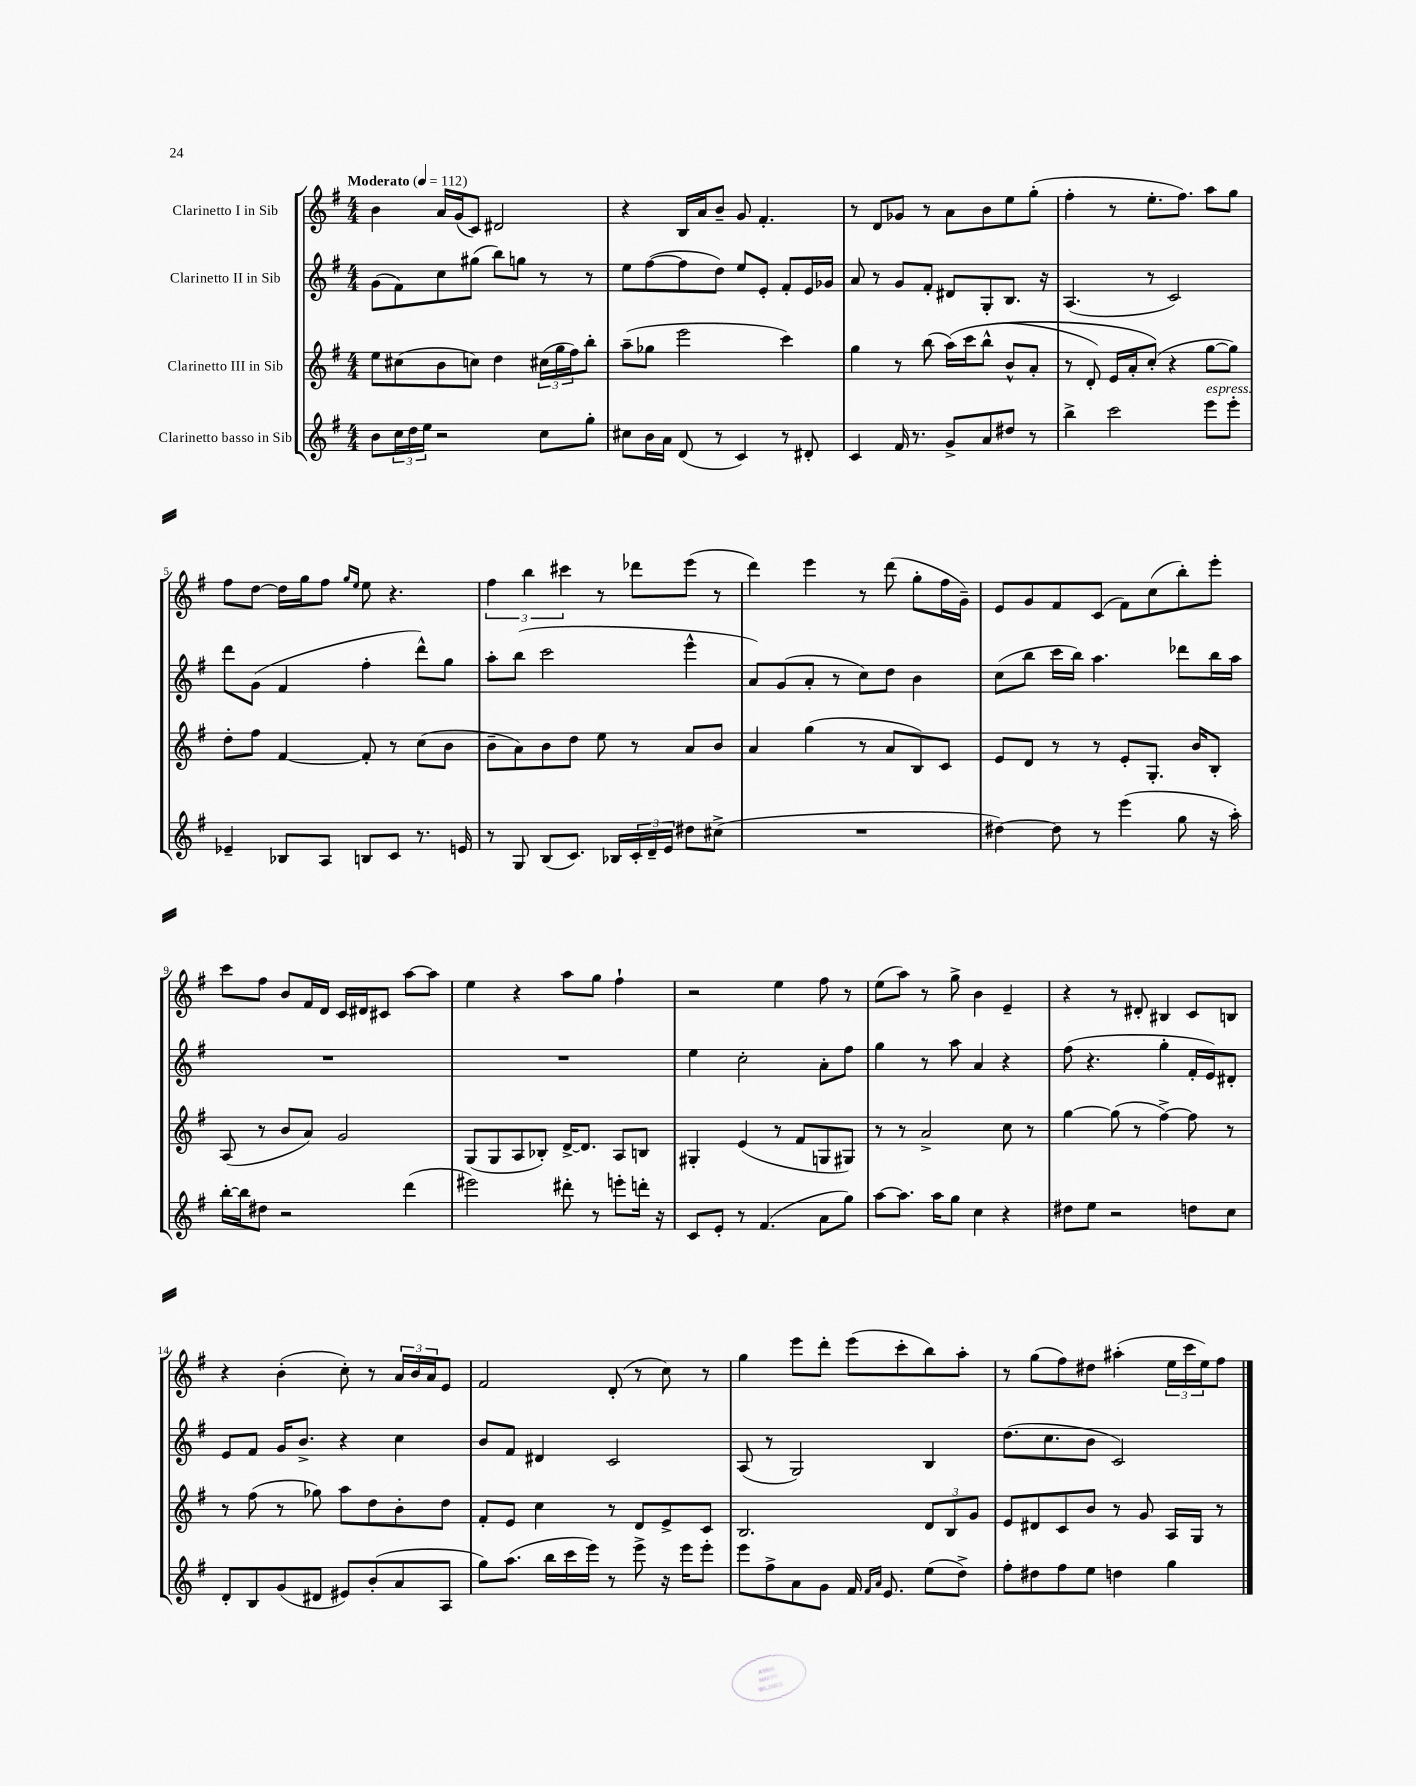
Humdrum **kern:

**kern	**kern	**kern	**kern
*staff4	*staff3	*staff2	*staff1
*clefG2	*clefG2	*clefG2	*clefG2
*k[f#]	*k[f#]	*k[f#]	*k[f#]
*M4/4	*M4/4	*M4/4	*M4/4
*MM112	*MM112	*MM112	*MM112
8b\L	8ee\L	(8g\L	4b\
24cc\L	(8cc#\	8f#\)	.
24dd\	.	.	.
24ee\JJ	.	.	.
2r	8b\	8cc\	16a/LL
.	.	.	(16g/J
.	8cc\J)	(8gg#\J	8c/J)
.	4dd\	8bb\L)	2d#/
.	.	8gg\J	.
8cc\L	(24cc#\LL	8r	.
.	24gg\	.	.
.	24ff#\J)	.	.
8gg'\J	8bb'\J	8r	.
=	=	=	=
8cc#\L	(8aa~\L	8ee\L	4r
16b\L	8gg-\J	([8ff#\	.
16a\JJ	.	.	.
(8d/	2eee\	8ff#\]	16B/LL
.	.	.	16a/J
8r	.	8dd\J)	8b~/J
4c/)	.	8ee/L	8g/
.	.	8e'/J	4.f#'/
8r	4ccc\)	8f#'/L	.
8d#'/	.	16e/L	.
.	.	16g-/JJ	.
=	=	=	=
4c/	4gg\	8a/	8r
.	.	8r	8d/L
16f#/	8r	8g/L	8g-/J
8.r	.	.	.
.	(8bb\	8f#'/J	8r
8g^/L	&(16aa\LL)	8d#/L	8a\L
.	16ccc\J	.	.
8a/	(8bb^^\J	8G'/	8b\
8dd#/J	8b^^/L	8.B/J	8ee\
8r	8a'/J	.	(8gg'\J
.	.	16r	.
=	=	=	=
4bb^\	8r	(4.A/	4ff#'\
.	8d'/)	.	.
2ccc\	16e/LL	.	8r
.	16a'/J	.	.
.	(8cc'/J&)	8r	8.ee'\L
.	4r	2c/)	.
.	.	.	8.ff#\J)
8eee\L	[8gg\L	.	8aa\L
8eee'\J	8gg\]J)	.	8gg\J
=	=	=	=
4e-~/	8dd'\L	8ddd\L	8ff#\L
.	8ff#\J	(8g\J	[8dd\J
8B-/L	[4f#/	4f#/	16dd\]LL
.	.	.	16gg\J
8A/J	.	.	8ff#\J
.	.	.	16qqgg/LL
.	.	.	16qqee/JJ
8B/L	8f#'/]	4ff#'\	8ee\
8c/J	8r	.	4.r
8.r	(8cc\L	8ddd^^\L)	.
.	8b\J	8gg\J	.
16e/	.	.	.
=	=	=	=
8r	8b~\L	8aa'\L	6ff#\
8G/	8a\)	(8bb\J	.
.	.	.	6bb\
(8B/L	8b\	2ccc\	.
.	.	.	6ccc#\
8.c/J)	8dd\J	.	.
.	8ee\	.	8r
16B-/LL	.	.	.
24c'/	8r	.	8ddd-\L
24d~/	.	.	.
24e/JJ	.	.	.
8dd#\L	8a/L	4eee^^\	(8eee\J
(8cc#^\J	8b/J	.	8r
=	=	=	=
1r	4a/	8a/L)	4ddd\)
.	.	(8g/	.
.	(4gg\	8a'/J	4eee\
.	.	8r	.
.	8r	8cc\L)	8r
.	8a/L	8dd\J	(8ddd\
.	8B/)	4b\	8gg'\L
.	8c/J	.	16ff#\L
.	.	.	16g~\JJ)
=	=	=	=
[4dd#\)	8e/L	(8cc\L	8e/L
.	8d/J	8bb\J	8g/
8dd#\]	8r	16ccc\LL	8f#/
.	.	16bb\JJ)	.
8r	8r	4.aa\	(8c/J
(4eee\	8e'/L	.	8f#\L)
.	8.G'/J	.	(8cc\
8gg\	.	8ddd-\L	8bb'\)
.	16b/LK	.	.
16r	8B'/J	16bb\L	8eee'\J
16aa'\)	.	16aa\JJ	.
=	=	=	=
[16bb'\LL	(8A/	1r	8ccc\L
16bb\]J	.	.	.
8dd#\J	8r	.	8ff#\J
2r	8b/L	.	8b/L
.	8a/J)	.	16f#/L
.	.	.	16d/JJ
.	2g/	.	16c/LL
.	.	.	16d#/J
.	.	.	8c#/J
(4ddd\	.	.	[8aa\L
.	.	.	8aa\]J
=	=	=	=
2eee#\)	(8G/L	1r	4ee\
.	8G/	.	.
.	8A/	.	4r
.	8B-'/J)	.	.
8ddd#'\	[16d^/LK	.	8aa\L
.	8.d/]J	.	.
8r	.	.	8gg\J
8eee'\L	8A/L	.	4ff#`\
16ddd'\Jk	8B/J	.	.
16r	.	.	.
=	=	=	=
8c/L	4G#'/	4ee\	2r
8e'/J	.	.	.
8r	(4e/	2cc'\	.
(4.f#/	.	.	.
.	8r	.	4ee\
.	8f#/L	.	.
8a\L	8G/	8a'\L	8ff#\
8gg\J)	8G#/J)	8ff#\J	8r
=	=	=	=
[8aa\L	8r	4gg\	(8ee\L
8.aa\]J	8r	.	8aa\J)
.	2a^/	8r	8r
16aa\LK	.	.	.
8gg\J	.	8aa\	8gg^\
4cc\	.	4a/	4b\
4r	8cc\	4r	4e~/
.	8r	.	.
=	=	=	=
8dd#\L	[4gg\	(8ff#\	4r
8ee\J	.	4.r	.
2r	(8gg\]	.	8r
.	8r	.	8d#'/
.	[4ff#^\)	4gg'\	4B#/
8dd\L	8ff#\]	16f#'/LL	8c/L
.	.	16e/J)	.
8cc\J	8r	8d#'/J	8B/J
=	=	=	=
8d'/L	8r	8e/L	4r
8B/	(8ff#\	8f#/J	.
(8g/	8r	16g/LK	(4b'\
.	.	8.b^/J	.
8d#/J	8gg-\)	.	.
8e#/L)	8aa\L	4r	8cc'\)
(8b'/	8dd\	.	8r
8a/	8b'\	4cc\	24a/LL
.	.	.	24b/
.	.	.	24a/J
8A/J	8dd\J	.	8e/J
=	=	=	=
8gg\L)	8f#'/L	8b/L	2f#/
(8.aa\J	8e/J	8f#/J	.
.	4cc\	4d#/	.
16bb\LL	.	.	.
16ccc\	.	.	.
16eee\JJ)	.	.	.
8r	8r	2c/	(8d'/
8eee^\	8d/L	.	8r
16r	8e^/	.	8cc\)
16eee\LK	.	.	.
8eee'\J	8c/J	.	8r
=	=	=	=
8eee\L	2.B/	(8A/	4gg\
8ff#^\	.	8r	.
8a\	.	2G/)	8eee\L
8g\J	.	.	8ddd'\J
16f#/	.	.	(8eee\L
16qqf#/LL	.	.	.
16qqa/JJ	.	.	.
8.e/	.	.	.
.	.	.	8ccc'\
(8ee\L	12d/L	4B/	8bb\)
.	12B/	.	.
8dd^\J)	.	.	8aa'\J
.	12g/J	.	.
=	=	=	=
8ff#'\L	8e/L	(8.dd\L	8r
8dd#\	8d#/	.	(8gg\L
.	.	8.cc\	.
8ff#\	8c/	.	8ff#\)
8ee\J	8b/J	8b\J	8dd#\J
4dd\	8r	2c/)	(4aa#'\
.	8g/	.	.
4gg\	16A/LL	.	24ee\LL
.	.	.	24ccc\
.	16G/JJ	.	.
.	.	.	24ee\J)
.	8r	.	8ff#\J
==	==	==	==
*-	*-	*-	*-
